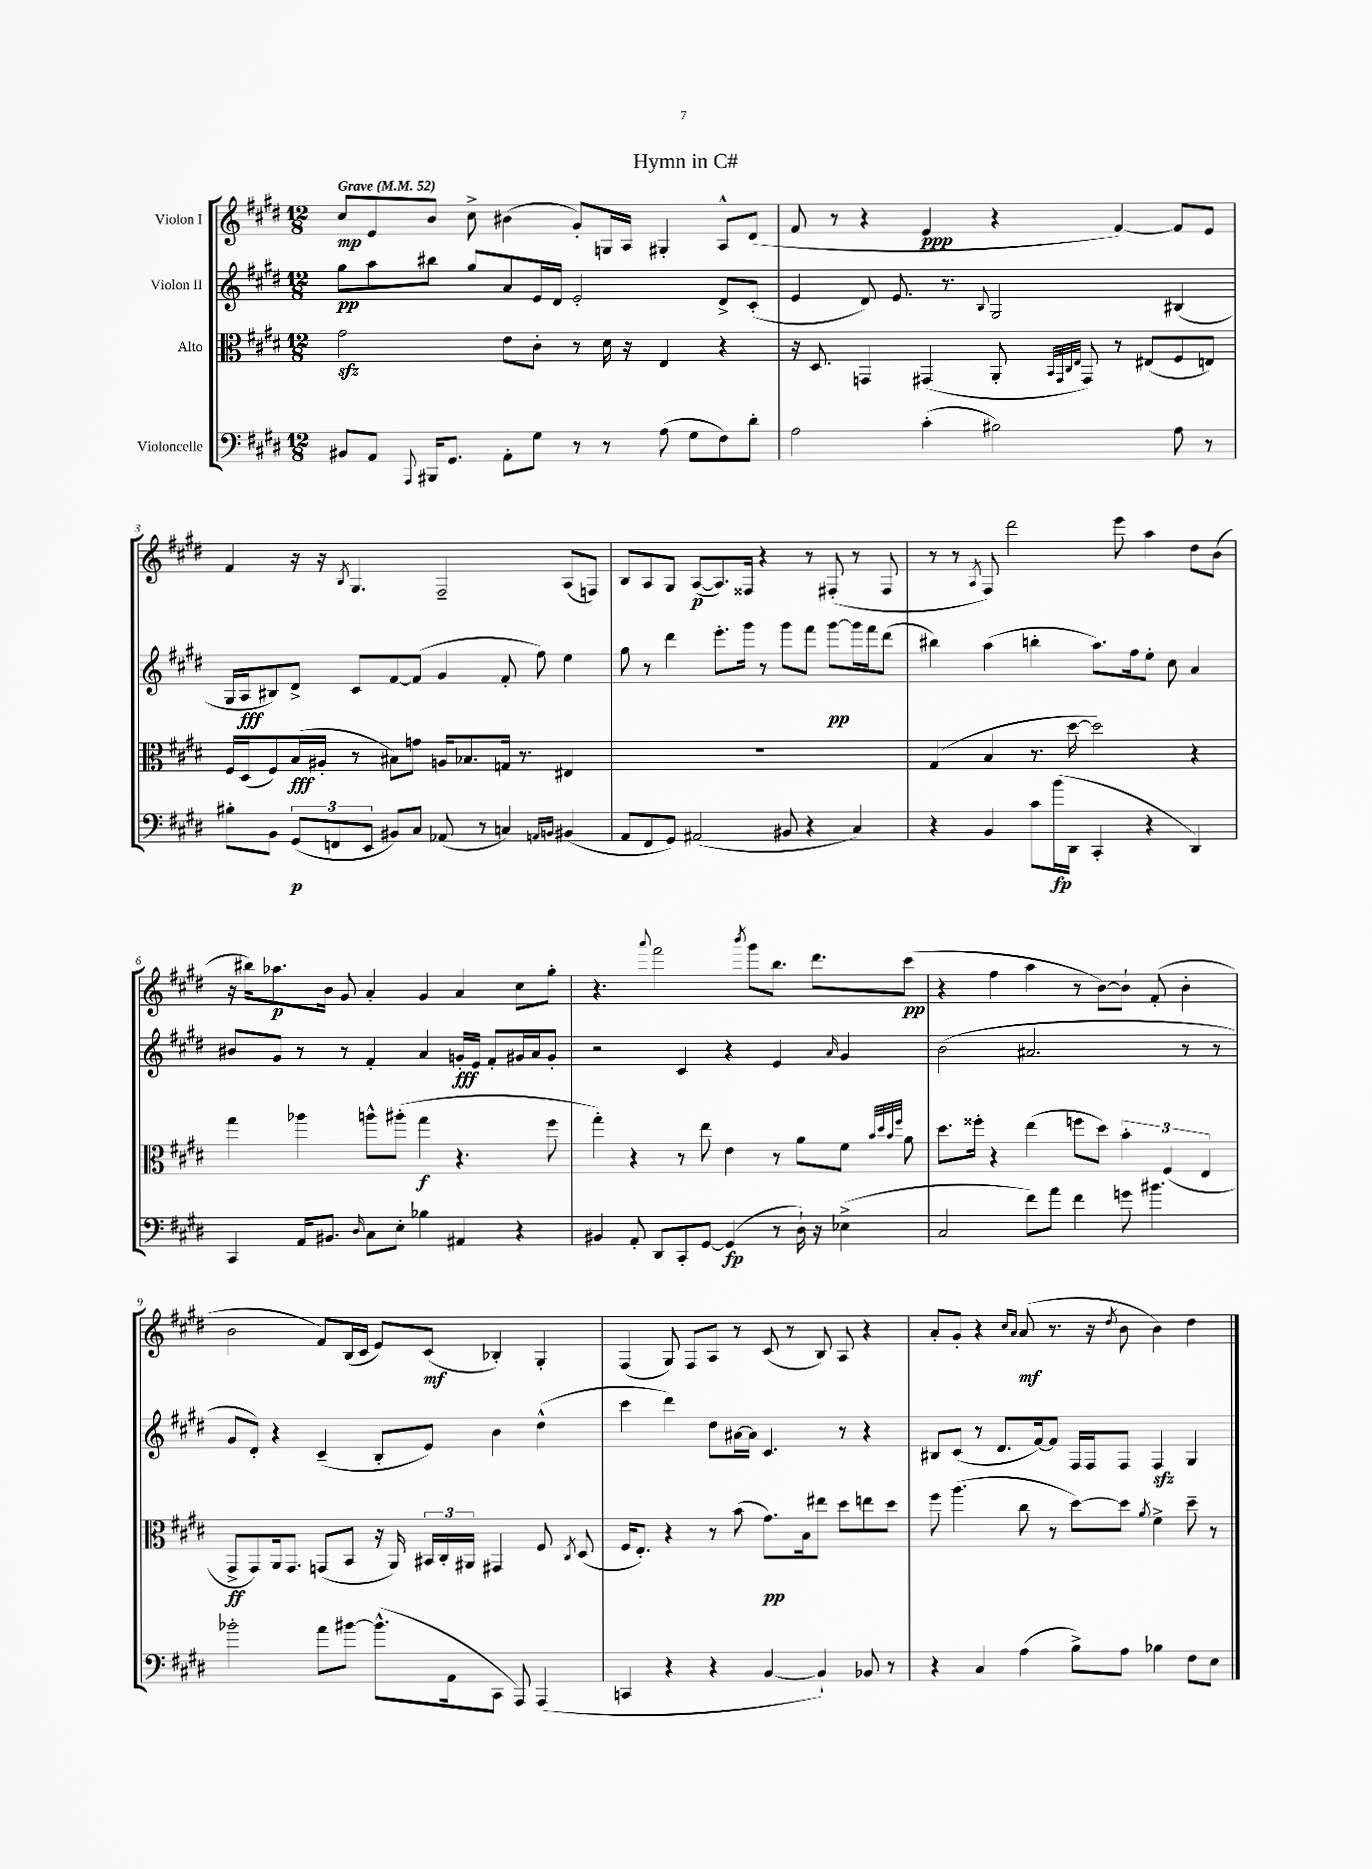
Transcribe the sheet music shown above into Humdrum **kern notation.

**kern	**kern	**kern	**kern
*staff4	*staff3	*staff2	*staff1
*clefF4	*clefC3	*clefG2	*clefG2
*k[f#c#g#d#]	*k[f#c#g#d#]	*k[f#c#g#d#]	*k[f#c#g#d#]
*M12/8	*M12/8	*M12/8	*M12/8
*MM52	*MM52	*MM52	*MM52
8BB#	2g#	8gg#	8cc#
8AA	.	8aa	8e
8qqAAA	.	.	.
16BBB#	.	8bb#	8b
8.GG#	.	.	.
.	.	8gg#	8cc#^
8AA'	8e	8a	(4b#
8G#	8c#'	16e	.
.	.	16d#	.
8r	8r	2e'	8g#')
8r	16d#	.	16G
.	16r	.	16A
(8A	4E	.	4G#'
8G#	.	.	.
8F#)	4r	8d#^	8A^^
8d#'	.	(8c#'	(8d#
=	=	=	=
2A	16r	4e	8f#
.	8.D#	.	.
.	.	.	8r
.	4GG	8d#)	4r
.	.	8.e	.
(4c#'	(4GG#	.	4e
.	.	8.r	.
.	.	8qqB	.
2B#)	8AA'	2G#	4r
.	32qqBB	.	.
.	32qqGG#	.	.
.	32qqC#	.	.
.	32qqE	.	.
.	8GG#)	.	.
.	8r	.	[4f#)
.	(8E#	.	.
8A	8F#	(4B#	8f#]
8r	8E)	.	8e
=	=	=	=
8B#'	16F#	16G#	4f#
.	(16D#	16A	.
8BB	8F#)	8B#)	.
(12GG#	(16B	8d#^	16r
.	16A#'	.	16r
12FF	.	.	.
.	.	.	8qB
.	8r	8c#	4.G#
12EE	.	.	.
8BB#)	8B#)	[8f#	.
8C#	8g	(8f#]	.
(8AA-	16A	4g#	2F#~
.	8.B-	.	.
8r	.	.	.
4C)	16G	8f#'	.
.	8.r	.	.
.	.	8ff#)	.
16qqAA	.	.	.
16qqBB	.	.	.
(4BB#	4E#	4ee	(8A
.	.	.	8F)
=	=	=	=
8AA	1.r	8gg#	8B
8FF#	.	8r	8A
8GG#)	.	4ddd#	8G#
(2AA#	.	.	([8A
.	.	8.eee'	8.A])
.	.	16ggg#	16F##
.	.	8r	4r
8BB#	.	8ggg#	.
4r	.	8fff#	8r
.	.	[8ggg#	(8F#'
4C#)	.	16ggg#]	8r
.	.	16fff#	.
.	.	(8ddd#	8F#
=	=	=	=
4r	(4G#	4bb#)	8r
.	.	.	8r
.	.	.	8qA
4BB	4B	(4aa	8F#)
.	.	.	2ddd#
8c#	8.r	4bb'	.
(16b	.	.	.
16DD#	[16dd#	.	.
4CC#'	2dd#])	8.aa)	.
.	.	.	8eee
.	.	16ff#	.
4r	.	8ee'	4aa
.	.	8cc#	.
4DD#)	4r	4a	8dd#
.	.	.	(8b
=	=	=	=
4CC#	4gg#	8b#	16r
.	.	.	16bb#)
.	.	8g#	8.aa-
16AA	4aa-	8r	.
8.BB#	.	.	16b
.	.	8r	8g#
16qqD#	.	.	.
8C#	8aa^^	4f#'	4a'
8E'	(8aa#'	.	.
4B-	4gg#	4a	4g#
4AA#	4.r	16g'	4a
.	.	16e	.
.	.	8f#'	.
4r	.	16g#	8cc#
.	.	16a	.
.	8ff#	8g#'	8gg#'
=	=	=	=
4BB#	4gg#')	2r	4.r
8AA'	4r	.	.
.	.	.	8qqaaa
8DD#	.	.	2fff#
8CC#'	8r	4c#	.
[8GG#	8ee	.	.
(4GG#]	4e	4r	.
.	.	.	8qbbb
.	.	.	8ggg#
8r	8r	4e	8.bb
16D#`)	8a	.	.
16r	.	.	8.ddd#
.	.	16qqa	.
(4E-^	8f#	4g#	.
.	32qqb	.	.
.	32qqdd#	.	.
.	32qqb	.	.
.	32qqff#	.	.
.	8a	.	(8ccc#
=	=	=	=
2C#	8.dd#	(2b	4r
.	16ff##'	.	.
.	4r	.	4ff#
8f#)	(4ee	2.a#	4aa
8a	.	.	.
4f#	8ff	.	8r
.	8dd#)	.	[8b)
8g	6b'	.	8b`]
4.b#	.	.	(8f#'
.	(6F#	.	.
.	.	8r	4b'
.	6E	.	.
.	.	8r	.
=	=	=	=
2b-'	8GG#^	8g#	2b
.	8GG#)	8d#')	.
.	16AA	4r	.
.	8.GG#	.	.
8a	(8GG	(4c#~	8f#)
[8b#	8BB	.	(16B
.	.	.	16c#
(8.b#^^]	16r	8B'	8e)
.	16AA)	.	.
.	24BB#	8e)	(8c#
.	24C#'	.	.
16AA	.	.	.
.	24AA#	.	.
8CC#	4GG#	4b	4B-')
8AAA)	.	.	.
(4AAA	8F#	(4dd#^^	4G#'
.	8qC#	.	.
.	(8D#	.	.
=	=	=	=
4CC	16F#	4ccc#	(4F#
.	8.E')	.	.
4r	4r	4ddd#)	8G#)
.	.	.	8F#
4r	8r	8dd#	8A
.	(8b	[16a#	8r
.	.	16a#]	.
[4BB	8.g#)	4.c#	(8c#
.	.	.	8r
.	16B	.	.
4BB`])	8ee#	.	8B)
.	8dd#	8r	8A
8BB-	8ee	4r	4r
8r	8dd#	.	.
=	=	=	=
4r	8ff#	8B#	8a'
.	(4.aa	(8c#	8g#'
4C#	.	8r	4r
.	.	8.d#	.
.	.	.	16qqcc#
.	.	.	16qqa
(4A	8cc#	.	(8a
.	.	[16f#)	.
.	8r	8f#]	8.r
8B^)	[8dd#)	16F#	.
.	.	16F#	16r
.	.	.	8qdd#
8A	8dd#]	8F#	8b
.	8qa	.	.
4B-	4f#^	4F#	4b)
8F#	8dd#~	4G#	4dd#
8E	8r	.	.
==	==	==	==
*-	*-	*-	*-
